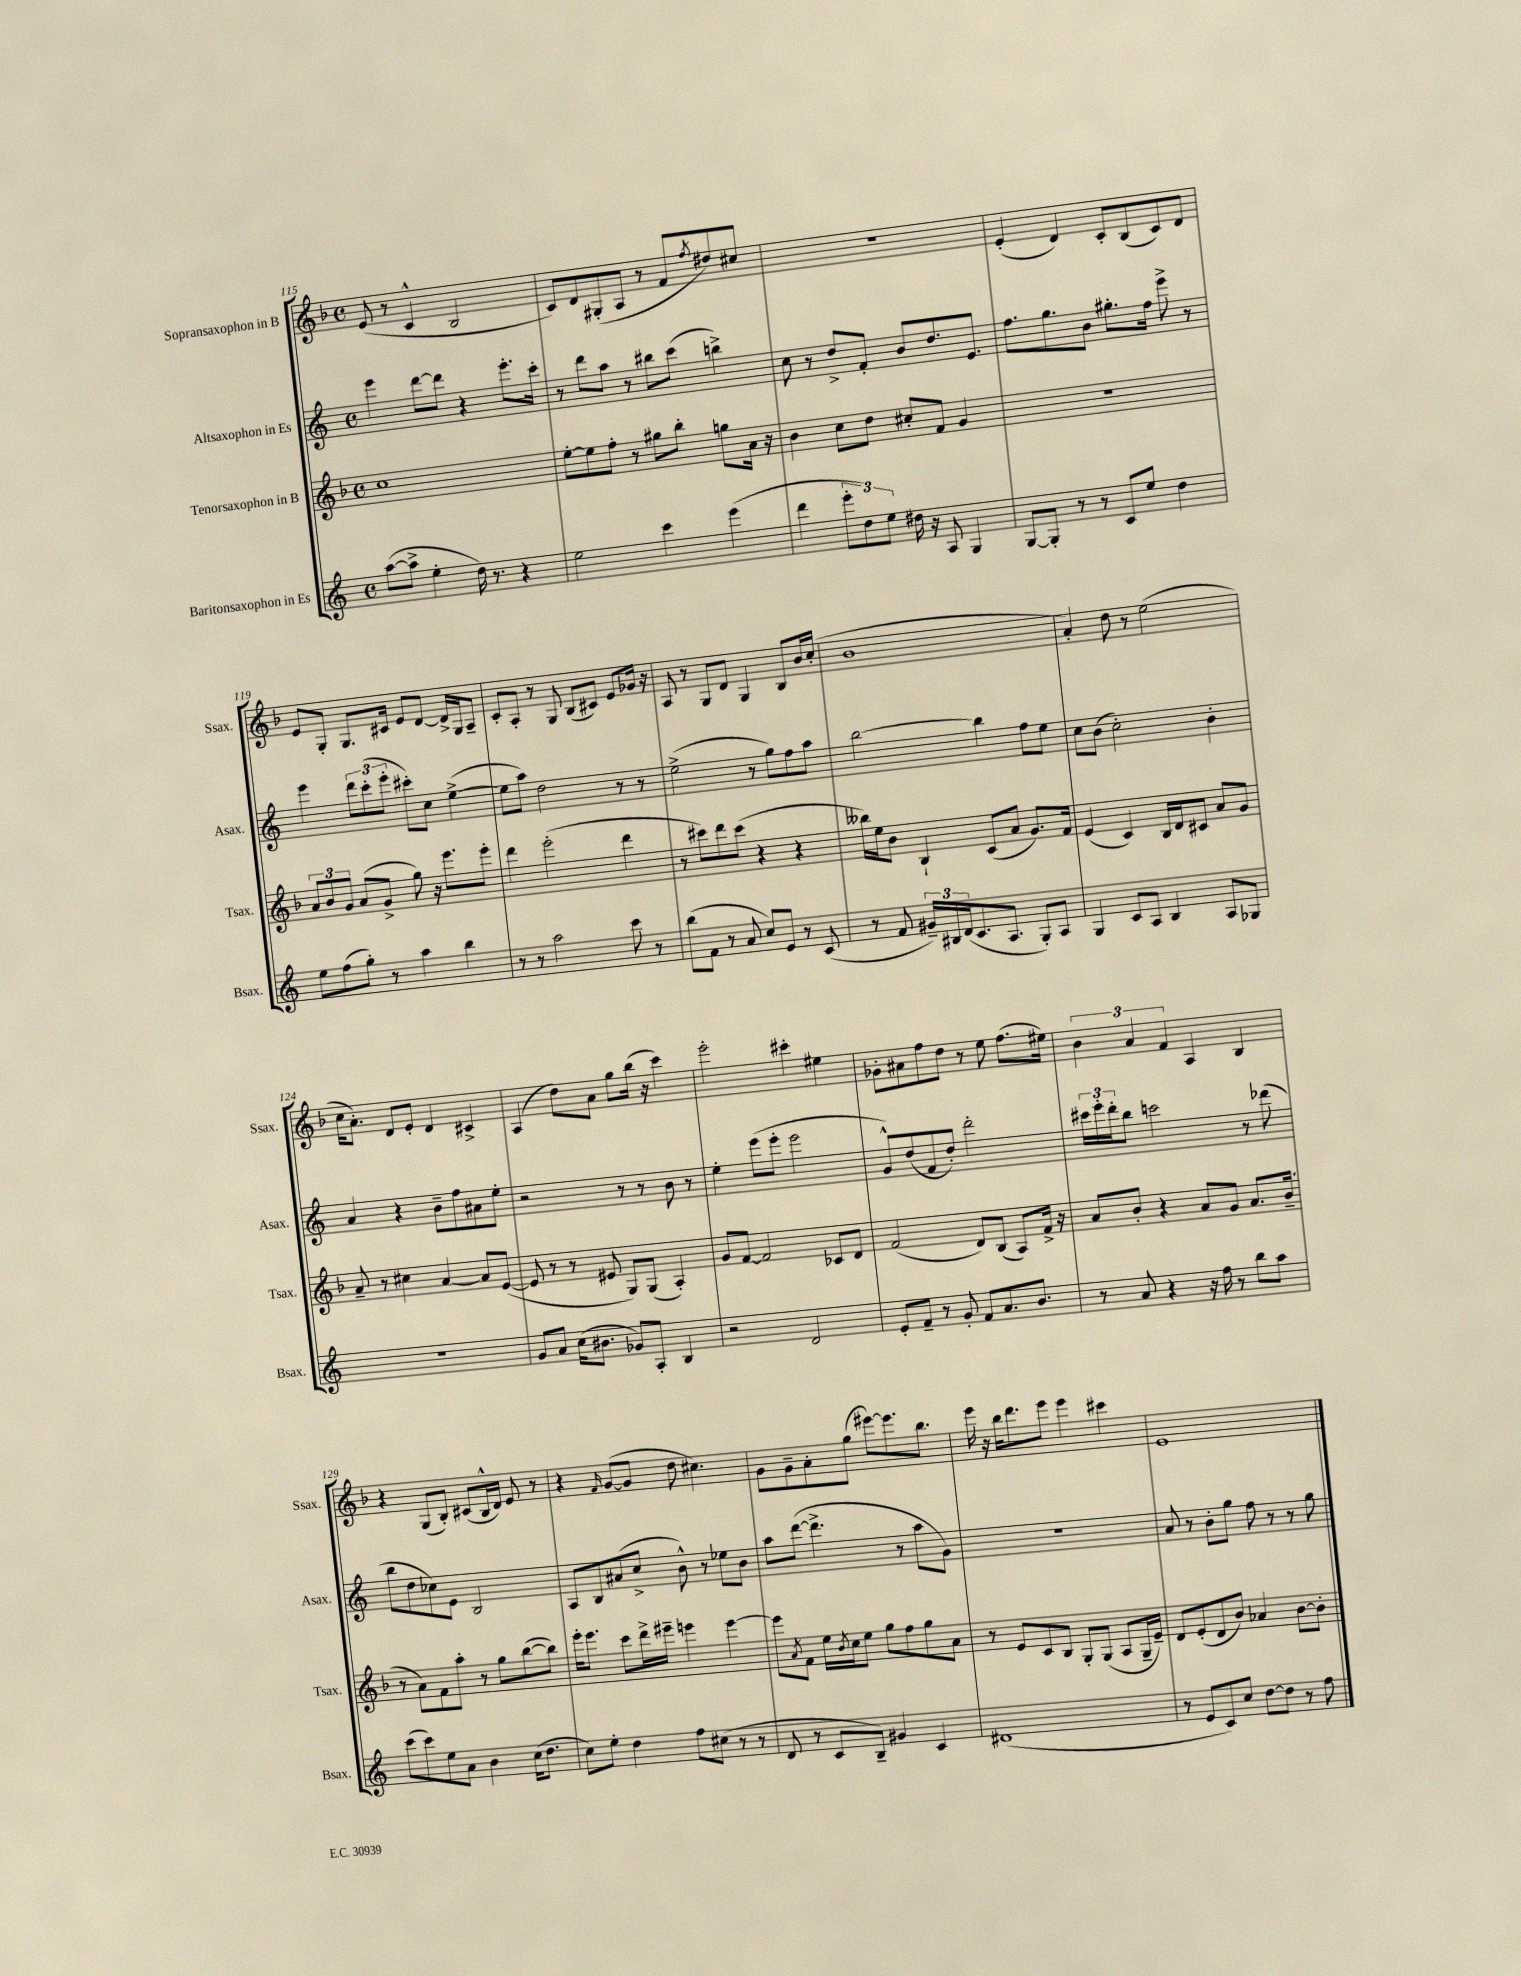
<<
\new StaffGroup <<
\new Staff = "s0" \with { instrumentName = "Sopransaxophon in B" shortInstrumentName = "Ssax." } {
    \clef treble \key f \major \defaultTimeSignature \time 4/4
    e'8( r8 c'4-^ bes2 |
    c'8) d'8 gis8-.( a8 r8 f'8 \acciaccatura { f''8 } dis''8) cis''8 |
    R1 |
    e'4-.( d'4) c'8-. bes8( c'8) d'8 |
    e'8 g8-. g8. cis'16 e'8 d'8~ d'16-> g16 a8-- |
    c'8-. a8-. r8 g8 bes8( cis'8) e'8 ges'16 r16 |
    a8 r8 g8 d'8 g4 bes8 bes'16 c''16-.( |
    bes'1 |
    a'4-.) d''8 r8 e''2( |
    c''16 a'8.-.) d'8 e'8-. d'4 cis'4-> |
    a4( d''8) a'8 g''8 bes''16( r16 c'''4) |
    e'''2-. cis'''4-. eis''4 |
    ges'8-. ais'8 f''8 d''8 r8 e''8 f''8.( eis''16) |
    \tuplet 3/2 { bes'4 a'4 f'4 } a4 bes4 |
    r4 g8( bes8-.) cis'8( bes16-^ d'16) e'8 r8 |
    r4 \grace { f'16 } g'8~( g'8 d''8 cis''4.) |
    g'8 g'8-- a'8-. g''8( eis'''8~) eis'''8. bes''8. |
    e'''16 r16 bes''16 d'''8. e'''8 e'''4 cis'''4 |
    e'1 \bar "|." |
}
\new Staff = "s1" \with { instrumentName = "Altsaxophon in Es" shortInstrumentName = "Asax." } {
    \clef treble \key c \major \defaultTimeSignature \time 4/4
    e'''4 d'''8~ d'''8 r4 e'''8.-. c'''16-. |
    r8 d'''8 a''8 r8 bis''8 c'''8( b''4->) |
    c''8 r8 d''8-> f'8-. b'8 d''8. e'8. |
    f''8. g''8. b'8 gis''8.-. f''16 e'''8-> r8 |
    e'''4 \tuplet 3/2 { d'''8 c'''8-.( e'''8-. } cis'''8-.) c''8 e''4~->( |
    e''8 a''8) d''2 r8 r8 |
    e''2->( r8 g''8) f''8 a''8 |
    b''2~ b''4 f''8 e''8 |
    c''8 b'8( c''2-.) b'4-. |
    a'4 r4 b'8-- f''8 ais'8 e''8-. |
    r2 r8 r8 b'8 r8 |
    e''4-. e'''8( e'''8-. e'''2 |
    g'8-^) d''8( f'8 d''8-.) d'''2-. |
    \tuplet 3/2 { cis'''16 e'''16-. d'''16-. } b''8 c'''2 r8 des'''8( |
    b''8 d''8 ces''8) e'8 b2 |
    a8 b8 ais'8( c''8-> b'8-^) r8 ees''8 b'8 |
    a''8 d'''8~( d'''4.-> r8 a''8 g'8) |
    R1 |
    a'8 r8 b'8-. g''8 f''8 r8 r8 g''8 \bar "|." |
}
\new Staff = "s2" \with { instrumentName = "Tenorsaxophon in B" shortInstrumentName = "Tsax." } {
    \clef treble \key f \major \defaultTimeSignature \time 4/4
    c''1 |
    e''8~-. e''8 f''8-. r8 gis''8 bes''8-. g''8 a'16 r16 |
    bes'4 c''8 d''8 cis''8-. f'8 g'4 |
    R1 |
    \tuplet 3/2 { a'8 bes'8 g'8 } a'8( g'8-> g''8) r16 e'''8. e'''8-. |
    d'''4 e'''2-.( d'''4 |
    r8 cis'''8) d'''8 cis'''8( r4 r4 |
    beses''16) e''16 bes'8 bes4-! c'8( a'8 g'8.) f'16 |
    e'4( c'4) bes16 d'16 cis'8 a'8 g'8 |
    a'8-- r8 cis''4 a'4~ a'8 e'8~( |
    e'8 r8 r8 eis'8 g8) g8( a4-.) |
    g'8 f'8~ f'2 ces'8 d'8 |
    f'2( d'8) bes8( a8) f'16-> r16 |
    a'8 bes'8-. r4 a'8 g'8 a'8. bes'16--( |
    r8 a'8) f'8 a''8-. r8 g''8 bes''8~( bes''8) |
    e'''16-. e'''8. c'''8 d'''16-> eis'''16-- e'''4 e'''4~ |
    e'''8 \acciaccatura { a'8 } f'8 e''16 \acciaccatura { bes'8 } c''16 e''8 g''8 f''8 g''8 a'8 |
    r8 e'8 c'8 bes8 g8-. g8( a8 g16-- e'16--) |
    d'8 e'8-.( d'8 bes'8) aes'4 bes'8~ bes'8-. \bar "|." |
}
\new Staff = "s3" \with { instrumentName = "Baritonsaxophon in Es" shortInstrumentName = "Bsax." } {
    \clef treble \key c \major \defaultTimeSignature \time 4/4
    a''8~( a''8-> e''4-. d''16) r8. r4 |
    e''2 c'''4 e'''4( |
    d'''4 \tuplet 3/2 { e'''8-. d''8) e''8 } dis''16 r16 a8 g4 |
    g8~ g8-. r8 r8 c'8 e''8 d''4 |
    e''8 f''8( g''8-.) r8 a''4 b''4 |
    r8 r8 a''2 c'''8 r8 |
    b''8( f'8 r8 a'8 c''8) e'8 r8 c'8( |
    r8 f'8 \tuplet 3/2 { gis'16--) bis16 d'16( } c'8. a8. g8-.) a8 |
    g4 c'8 a8 b4 a8 ges8 |
    r1 |
    g'8 a'8 c''16( bis'8. ges'8) a8-. b4 |
    r2 d'2 |
    e'8-. f'8-- r8 g'8-. f'8 a'8. b'8. |
    r8 a'8 r4 r16 f''16 r8 b''8 a''8 |
    c'''8( c'''8) e''8 a'8 b'4 c''16( d''8. |
    c''8) e''8-. d''4 f''8 cis''8( r8 r8 |
    d'8 r8 c'8 b8--) gis'4 c'4 |
    dis'1( |
    r8 e'8 c'8) c''8 d''8~ d''8 r8 f''8 \bar "|." |
}
>>
>>
\layout { \context { \Score currentBarNumber = #115 } }
